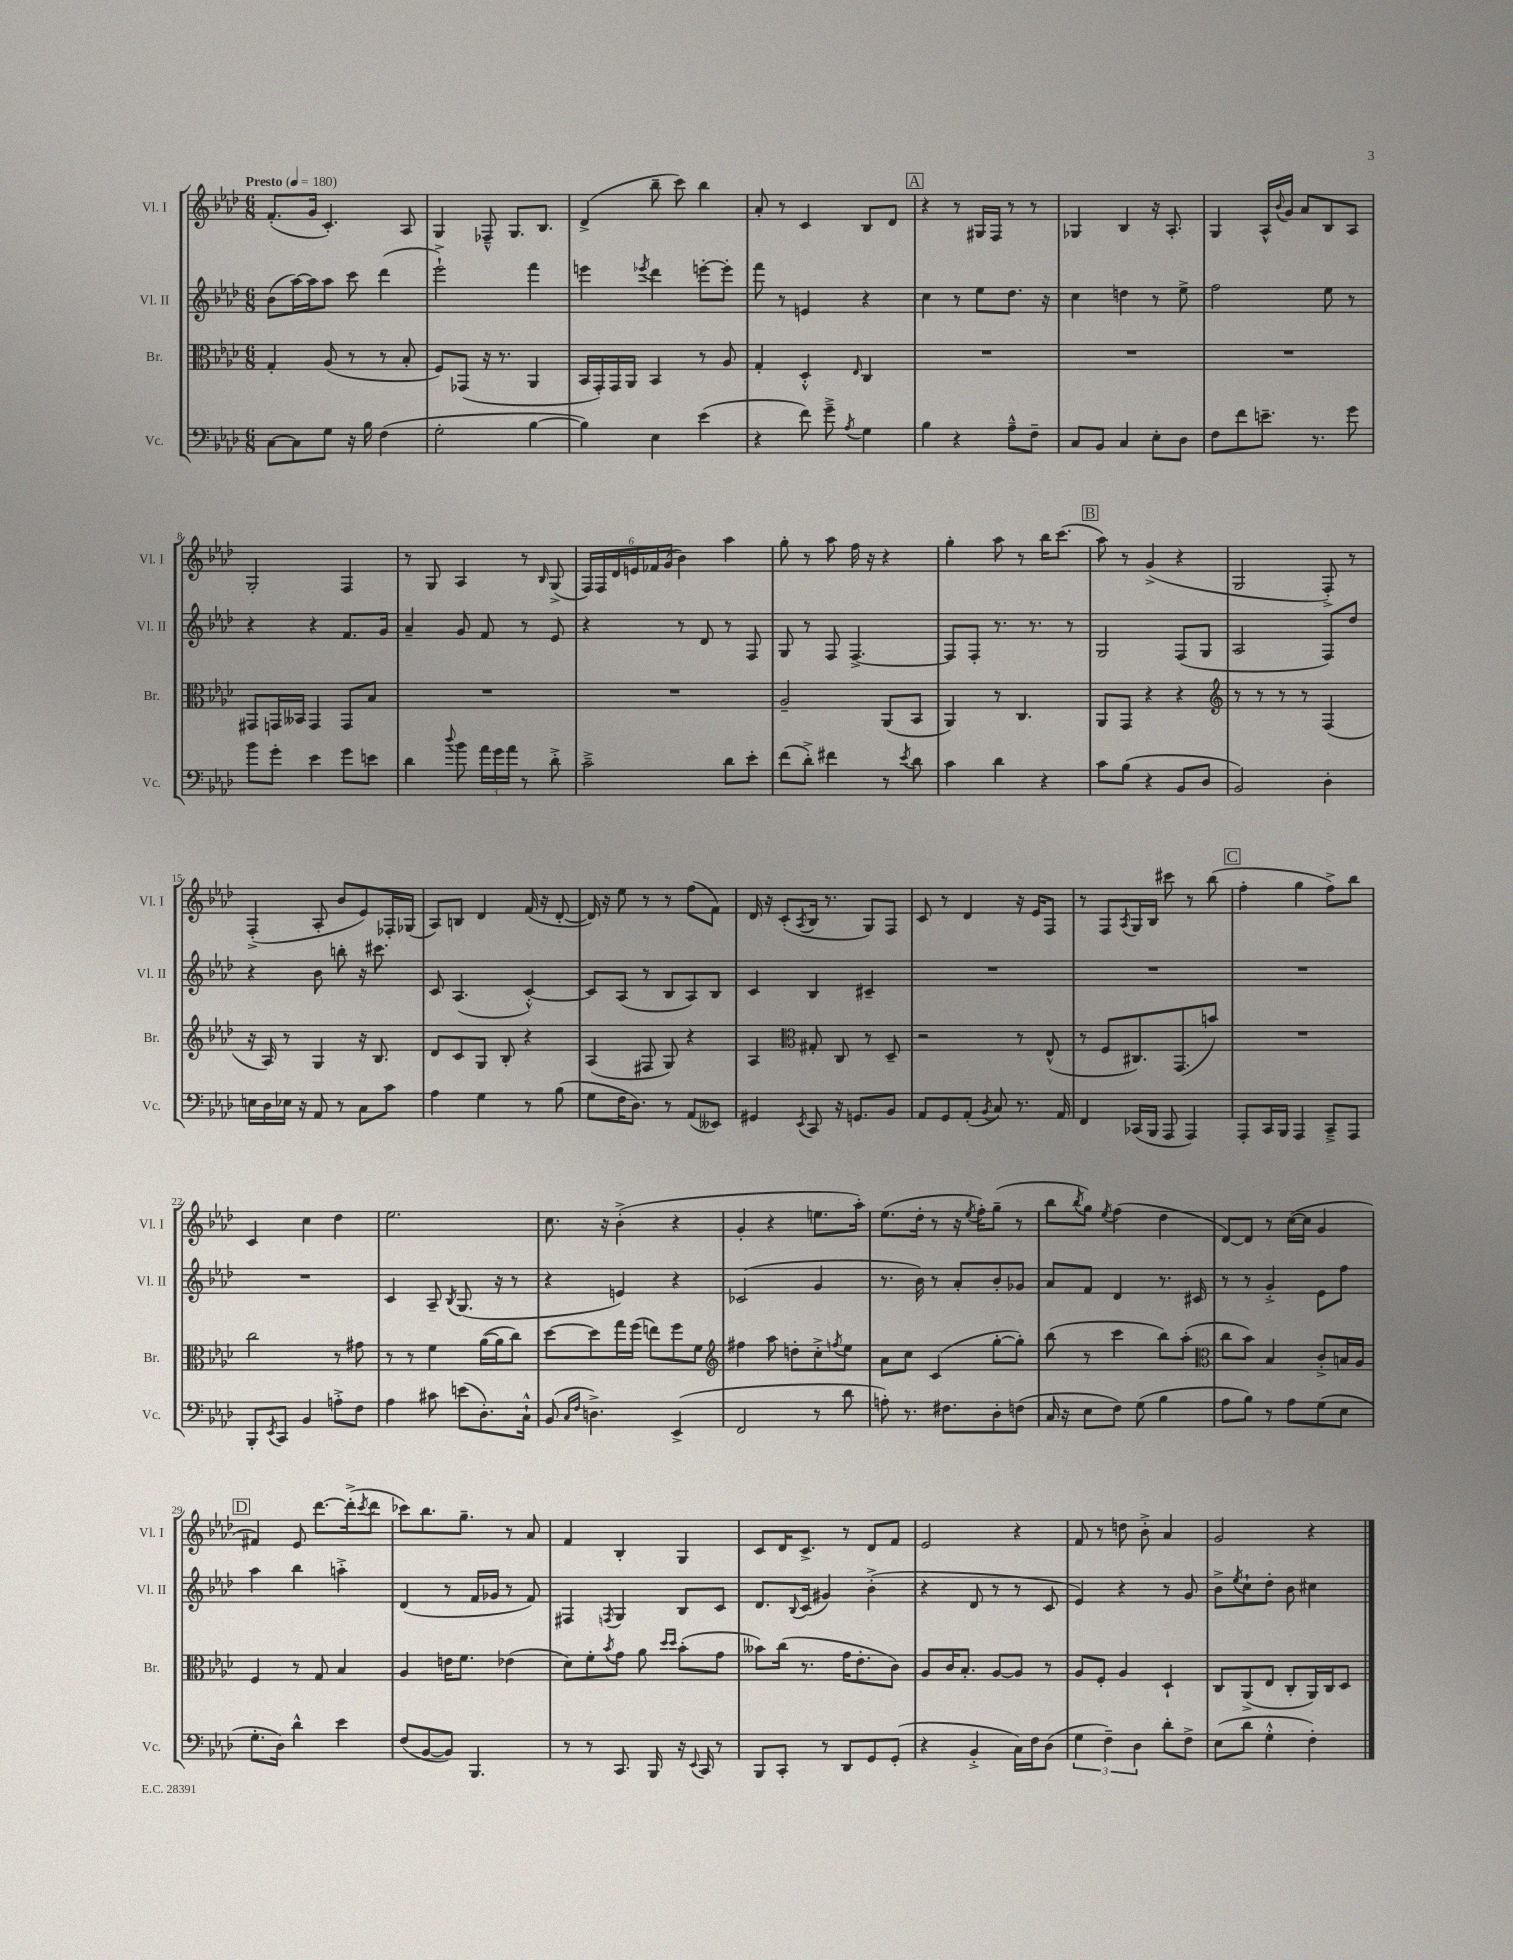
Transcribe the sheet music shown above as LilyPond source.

<<
\new StaffGroup <<
\new Staff = "s0" \with { instrumentName = "Vl. I" shortInstrumentName = "Vl. I" } {
    \clef treble \key aes \major \numericTimeSignature \time 6/8 \tempo "Presto" 4 = 180
    f'8.-.( g'16 c'4.-.) aes8 |
    g4 fes8---^ g8. bes8. |
    des'4->( bes''8-- c'''8) bes''4 |
    aes'8-. r8 c'4 bes8 des'8 |
    \mark \markup { \box "A" } r4 r8 gis16 f16 r8 r8 |
    ges4 bes4 r16 aes8.-. |
    g4 aes16-^ \appoggiatura { bes'8 } g'16 aes'8 bes8 aes8 |
    g2-. f4 |
    r8 g8 aes4 r8 \grace { bes16 } g8->( |
    \tuplet 6/4 { f16) f16 des'16 e'16 fes'16 g'16( } bes'4) aes''4 |
    g''8-. r8 aes''8 f''16 r16 r4 |
    g''4-. aes''8 r8 bes''16 c'''8.( |
    \mark \markup { \box "B" } aes''8) r8 g'4->( r4 |
    g2 f8-.->) r8 |
    f4-.->( aes8-. bes'8 ees'8) fes16-. ges16( |
    aes8) b8 des'4 f'16( r16 des'8~-. |
    des'16) r16 ees''8 r8 r8 f''8( f'8) |
    des'16 r16 c'8-.( \acciaccatura { aes8 } bes16 r8. g8) f8 |
    c'8 r8 des'4 r16 ees'16 f8 |
    r8 f8 \acciaccatura { aes8 } g16 bes16 cis'''8 r8 bes''8( |
    \mark \markup { \box "C" } f''4-. g''4 f''8->) bes''8 |
    c'4 c''4 des''4 |
    ees''2. |
    c''8. r16 bes'4-.->( r4 |
    g'4-. r4 e''8. aes''16-.) |
    ees''8.( des''16-. r8 r16 \acciaccatura { ees''8 } f''16-.) g''8--( r8 |
    bes''8 \acciaccatura { bes''8 } g''8) \acciaccatura { ees''8 } f''4( des''4 |
    des'8~) des'8 r8 c''16~( c''16 g'4 |
    \mark \markup { \box "D" } fis'4) ees'8 des'''8.~ des'''16-.->( \acciaccatura { c'''8 } des'''8 |
    ces'''8) bes''8. g''8.-- r8 aes'8 |
    f'4 bes4-. g4 |
    c'8 des'16 c'8.-> r8 des'8 f'8 |
    ees'2 r4 |
    f'8 r8 d''8 bes'8-.-> aes'4 |
    g'2 r4 \bar "|." |
}
\new Staff = "s1" \with { instrumentName = "Vl. II" shortInstrumentName = "Vl. II" } {
    \clef treble \key aes \major \numericTimeSignature \time 6/8
    bes'8( aes''16~) aes''16 aes''8 c'''8 des'''4( |
    ees'''2-!->) f'''4 |
    e'''4 \acciaccatura { ees'''8 } des'''4 e'''8~-. e'''8-. |
    f'''8 r8 e'4 r4 |
    \mark \markup { \box "A" } c''4 r8 ees''8 des''8. r16 |
    c''4 d''4 r8 ees''8-> |
    f''2 ees''8 r8 |
    r4 r4 f'8. g'16 |
    aes'4-- g'8 f'8 r8 ees'8 |
    r4 r8 des'8 r8 f8 |
    g8 r8 f8 f4.~-> |
    f8 f8-. r8. r8. r8 |
    \mark \markup { \box "B" } g2 f8( g8 |
    aes2 f8) des''8 |
    r4 bes'8 b''8-. r16 cis'''8. |
    c'8 aes4.( c'4~-.-^) |
    c'8 aes8( r8 bes8 aes8) bes8 |
    c'4 bes4 cis'4-- |
    R2. |
    R2. |
    \mark \markup { \box "C" } R2. |
    R2. |
    c'4 aes8-- \acciaccatura { bes8 } g8.( r16 r8 |
    r4 e'4) r4 |
    ces'2( g'4 |
    r8. bes'16) r8 aes'8-. bes'8-. ges'8 |
    aes'8 f'8 des'4 r8. cis'16 |
    r8 r8 g'4-.-> ees'8 f''8 |
    \mark \markup { \box "D" } aes''4 bes''4 a''4-.-> |
    des'4( r8 f'16 ges'16 r8 f'8) |
    fis4 \acciaccatura { f8 } g4 bes8 c'8 |
    des'8. \appoggiatura { bes8 } c'16( gis'4) bes'4-.->( |
    r4 des'8 r8 r8 c'8 |
    ees'4) r4 r8 g'8 |
    bes'8-> \acciaccatura { ees''8 } c''8-! des''8-. bes'8 cis''4 \bar "|." |
}
\new Staff = "s2" \with { instrumentName = "Br." shortInstrumentName = "Br." } {
    \clef alto \key aes \major \numericTimeSignature \time 6/8
    g4-. aes8( r8 r8 bes8-. |
    f8) ges,8( r16 r8. aes,4 |
    bes,16 g,16-.) g,16 aes,16 bes,4 r8 aes8 |
    g4-. des4-.-^ \grace { ees16 } c4 |
    \mark \markup { \box "A" } R2. |
    R2. |
    R2. |
    gis,8 g,16 beses,16 g,4 g,8 bes8 |
    R2. |
    R2. |
    aes2-- aes,8( bes,8 |
    aes,4) r8 c4. |
    \mark \markup { \box "B" } aes,8 g,8 r4 r4 |
    \clef treble r8 r8 r8 r8 f4( |
    r16 aes16) r8 g4 r16 bes8. |
    des'8 c'8 g8 bes8-. r4 |
    aes4( fis8 g8) r4 |
    aes4 \clef alto gis8-. c8 r8 des8-- |
    r2 r8 ees8-^( |
    r8 f8 cis8.) g,8.( b'8) |
    \mark \markup { \box "C" } R2. |
    c''2 r8 gis'8 |
    r8 r8 f'4 aes'16~( aes'16 c''8) |
    des''8~ des''8 g''16 f''16( e''8) f''8 f'8 |
    \clef treble fis''4 aes''8 d''8-. c''8-.-> \acciaccatura { f''8 } ees''8 |
    aes'8 c''8 c'4( g''8~-. g''8-.) |
    bes''8( r8 c'''4 bes''8) aes''8-.( |
    \clef alto c''8 bes'8) bes4 c'8-.-> b16 aes16 |
    \mark \markup { \box "D" } f4 r8 g8 bes4 |
    aes4 e'16 f'8. ees'4( |
    des'8) f'8-. \acciaccatura { bes'8 } g'8 aes'8 \grace { des''16 des''16 } bes'8-.( g'8 |
    beses'8) c''16( r8. g'16 ees'8.-. c'8) |
    aes8 c'16 bes8.-. aes8~ aes8 r8 |
    aes8 f8-. aes4 des4-! |
    c8 aes,8->( ees8 c8-. aes,16) c16 des8 \bar "|." |
}
\new Staff = "s3" \with { instrumentName = "Vc." shortInstrumentName = "Vc." } {
    \clef bass \key aes \major \numericTimeSignature \time 6/8
    c8~ c8 g8 r16 bes16 f4( |
    g2-. bes4~ |
    bes4) ees4 ees'4( |
    r4 f'8) g'8---> \acciaccatura { aes8 } g4 |
    \mark \markup { \box "A" } bes4 r4 aes8---^ f8-- |
    c8 bes,8 c4 ees8-. des8 |
    f8 f'8 e'8.-- r8. g'8 |
    bes'8 g'8-. ees'4 g'8 e'8 |
    des'4 \appoggiatura { des''8 } bes'8 \tuplet 3/2 { aes'16 g'16 aes'16 } r8 des'8-.-> |
    c'2---> des'8 ees'8-. |
    f'8( des'8-.->) fis'4 r8 \acciaccatura { ees'8 } des'8 |
    c'4 des'4 r4 |
    \mark \markup { \box "B" } c'8 bes8( r4 bes,8 des8 |
    bes,2) des4-. |
    e16 des16 ees16 r16 aes,8 r8 c8 c'8 |
    aes4 g4 r8 bes8( |
    g8 f16 des8.) r8 aes,8( eeses,8) |
    gis,4 \acciaccatura { ees,8 } c,8 r16 g,8. bes,8 |
    aes,8 g,8 aes,8-.( \acciaccatura { bes,8 } c8) r8. aes,16 |
    f,4 ces,16( bes,,16 aes,,8 aes,,4) |
    \mark \markup { \box "C" } aes,,8-. c,16 bes,,16 aes,,4 c,8---> aes,,8 |
    bes,,8-. \acciaccatura { ees,8 } c,8 bes,4 a8-.-> f8 |
    aes4 cis'8 e'8( des8.-.) c16-!-^ |
    bes,8( \grace { c16 f16 } d4.->) ees,4->( |
    f,2 r8 des'8 |
    a8-.) r8. fis8. des8-. f8( |
    c16 r16 ees8 f8) g8( bes4 |
    aes8 bes8) r8 aes8 g8( ees8 |
    \mark \markup { \box "D" } g8.-. des16) des'4-^ ees'4 |
    f8( bes,8~ bes,8) bes,,4. |
    r8 r8 c,8. bes,,16 r16 \appoggiatura { ees,8 } c,16 r8 |
    bes,,8 c,8-. r8 des,8 g,8 g,8-.( |
    r4 bes,4-.-> c16) f16 des8( |
    \tuplet 3/2 { g4 f4--) des4 } des'8-. f8-> |
    ees8( des'8 g4-.-^ f4-.) \bar "|." |
}
>>
>>
